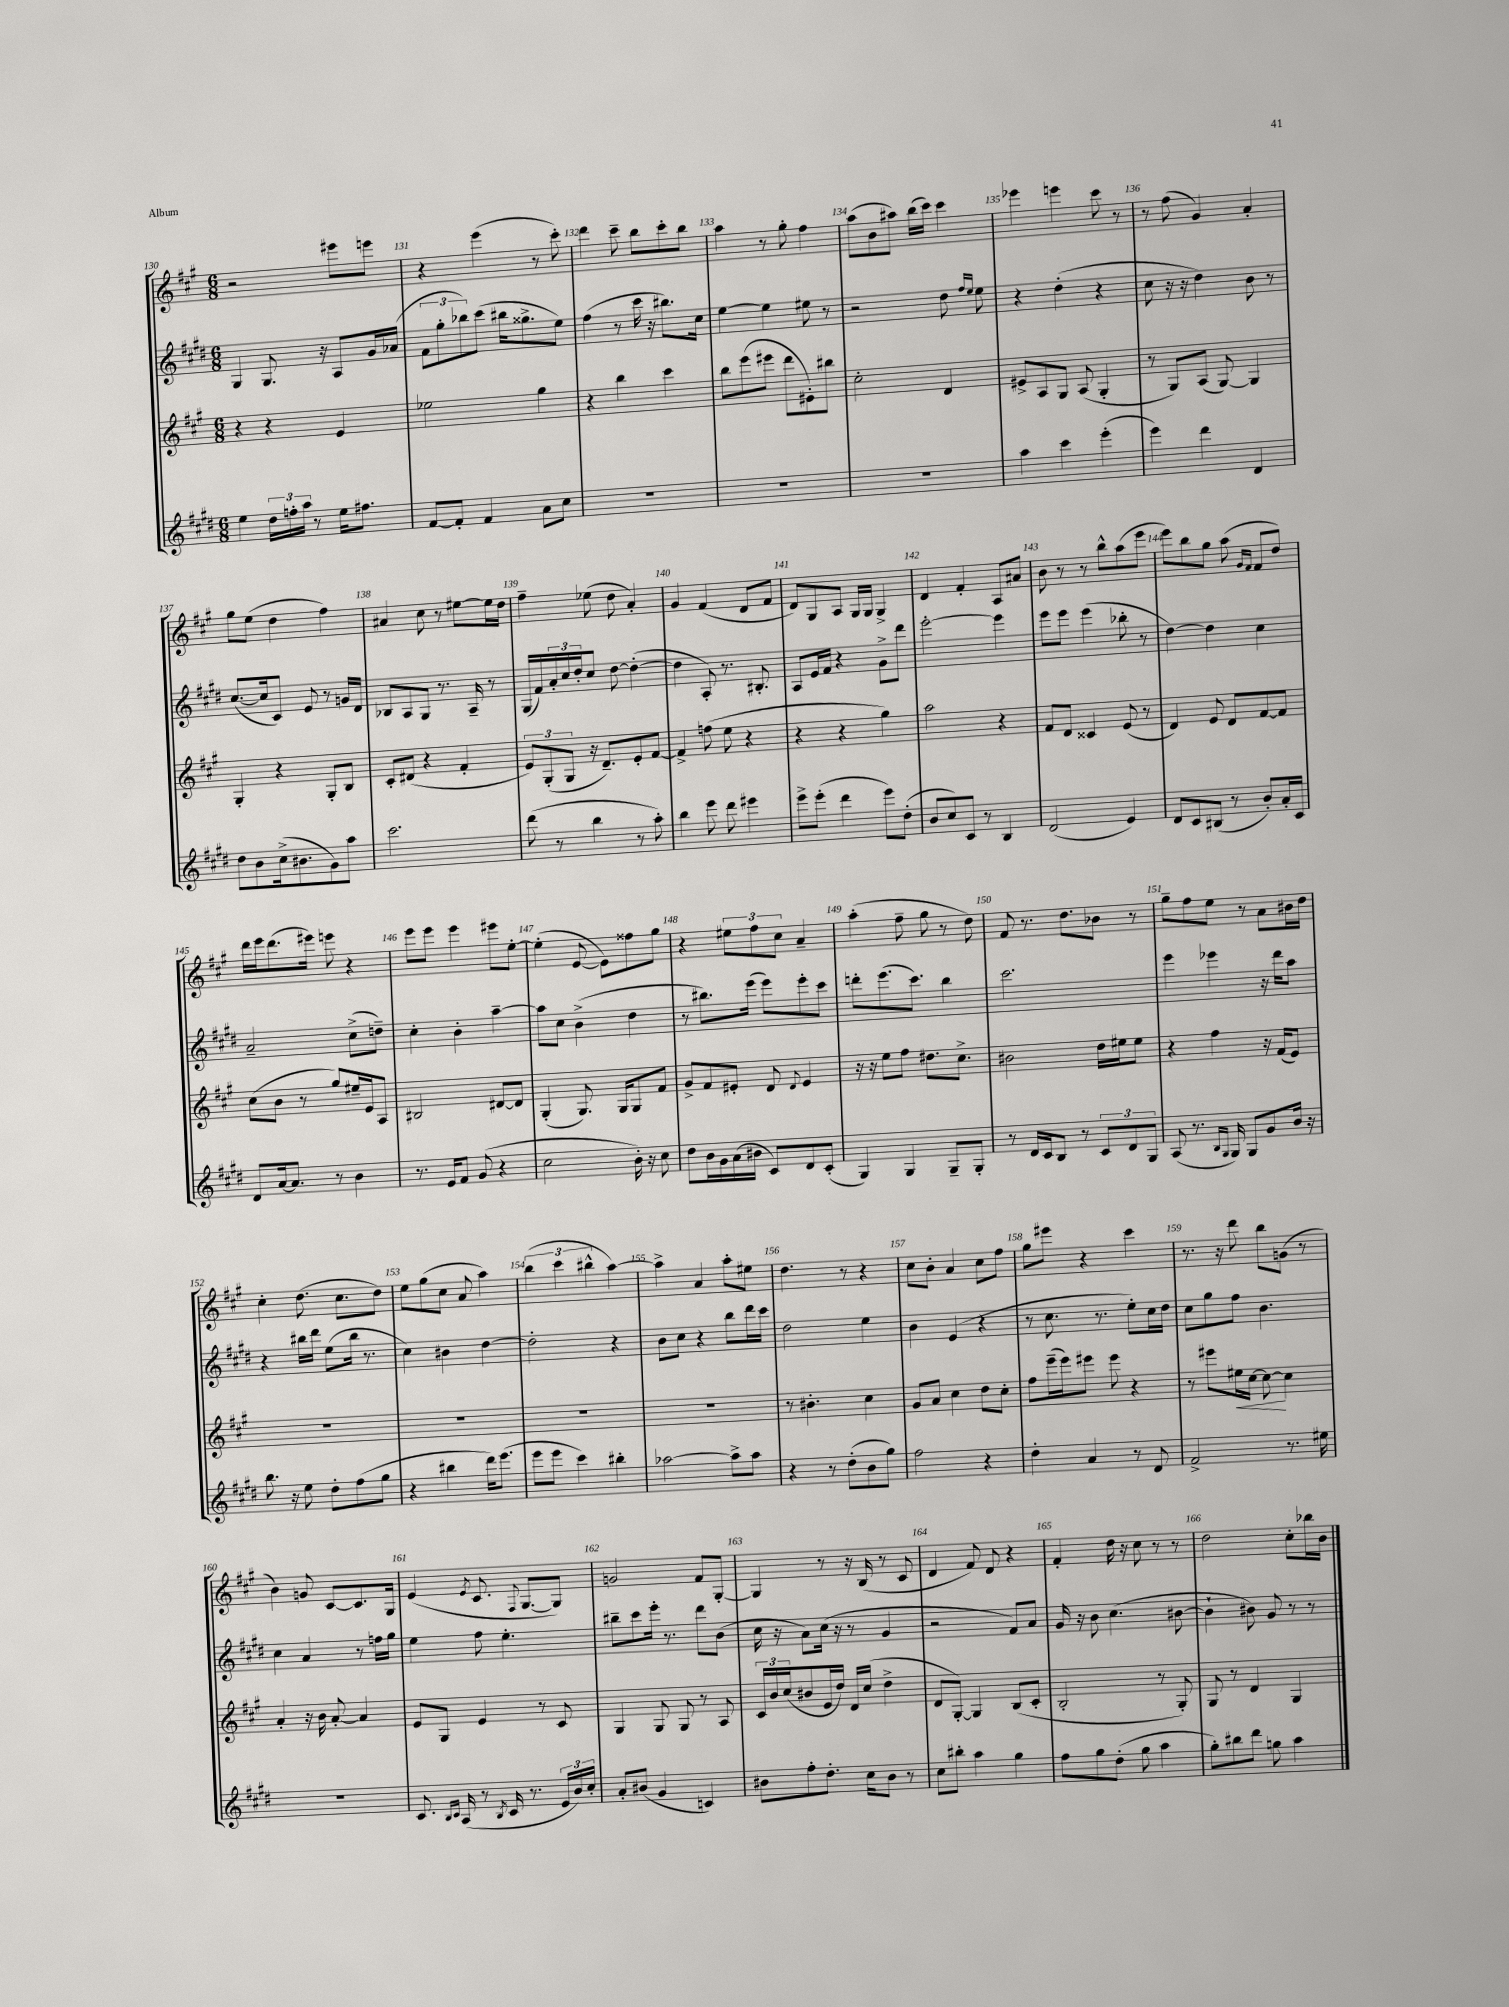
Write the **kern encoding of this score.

**kern	**kern	**dynam	**kern	**kern
*part4	*part3	*part3	*part2	*part1
*staff4	*staff3	*staff3	*staff2	*staff1
*clefG2	*clefG2	*	*clefG2	*clefG2
*k[f#c#g#d#]	*k[f#c#g#]	*	*k[f#c#g#d#]	*k[f#c#g#]
*M6/8	*M6/8	*	*M6/8	*M6/8
=130	=130	=130	=130	=130
4ee\	4r	.	4G#/	2r
24dd#\LL	4r	.	8.G#/	.
24ffn'\	.	.	.	.
24aa\JJ	.	.	.	.
8r	.	.	.	.
.	.	.	16r	.
16ee\KL	4e/	.	8A/L	8eee#X\L
8.ff#X\J	.	.	.	.
.	.	.	16g#/L	8eeen\J
.	.	.	(16a-X/JJ	.
=131	=131	=131	=131	=131
[8f#/L	2ee-X\	.	12f#\L	4r
.	.	.	12gg#'\	.
8f#'/J]	.	.	.	.
.	.	.	12bb-X\)	.
4f#/	.	.	(8ccc#\J	(4eee\
.	.	.	16bb#X\KL	.
.	.	.	8.gg##X^\	.
8a\L	4gg#\	.	.	8r
8cc#\J	.	.	8ee\J)	8ccc#'\)
=132	=132	=132	=132	=132
2.r	4r	.	(4ff#\	4ddd\
.	4bb\	.	8r	8ccc#~\
.	.	.	16ccc#\	8bb\L
.	.	.	16r	.
.	4ccc#\	.	8.bb#X\L)	8ccc#'\
.	.	.	.	8bb\J
.	.	.	16cc#\Jk	.
=133	=133	=133	=133	=133
2.r	8bb\L	.	[4ee\	4aa\
.	(8eee\	.	.	.
.	8eee#X\J	.	4ee\]	8r
.	8ddd\L	.	.	8gg#'\
.	8e#X'\)	.	8ee#X\	4ff#\
.	8bb#X\J	.	8r	.
=134	=134	=134	=134	=134
2.r	2cc#'\	.	2r	(8aa\L
.	.	.	.	8b\
.	.	.	.	8aa#X\J)
.	.	.	.	(16bb\LL
.	.	.	.	16ccc#\JJ)
.	4d/	.	8dd#\	4ccc#\
.	.	.	16qqff#/LL	.
.	.	.	16qqee/JJ	.
.	.	.	8ee\	.
=135	=135	=135	=135	=135
4aa\	8e#X^/L	.	4r	4eee-X\
.	8A/	.	.	.
4ccc#\	8G#/J	.	(4dd#'\	4eeen\
.	(8A/	.	.	.
(4eee'\	4G#'/	.	4r	8ccc#\
.	.	.	.	8r
=136	=136	=136	=136	=136
4eee\)	8r	.	8cc#\	8r
.	8G#/L)	.	16r	(8ff#\
.	.	.	16r	.
4ddd#\	(8A/J	.	4dd#\)	4g#/)
.	[8G#/)	.	.	.
4d#/	4G#/]	.	8b\	4a'/
.	.	.	8r	.
!!LO:LB:g=z
=137	=137	=137	=137	=137
8dd#\L	4G#'/	.	([8.cc#/L	8gg#\L
8b\	.	.	.	(8ee\J
.	.	.	16cc#/k]	.
(16cc#^\k	4r	.	8c#/J)	4dd\
8.b#X\	.	.	.	.
.	.	.	8e/	.
8g#\)	8G#'/L	.	8r	4ff#\)
8aa\J	8B/J	.	16gn/LL	.
.	.	.	16d#/JJ	.
=138	=138	=138	=138	=138
2.ccc#\	8c#'/L	.	8B-X/L	4a#X/
.	(8d#X/J	.	8A/	.
.	4r	.	8G#/J	8cc#\
.	.	.	8.r	8r
.	4f#'/	.	.	[8ee#X\L
.	.	.	16A~/	.
.	.	.	8r	16ee#\L]
.	.	.	.	16dd\JJ
=139	=139	=139	=139	=139
(8ddd#\	12e/L)	.	(16G#/LL	4ff#~\
.	.	.	16f#/)	.
.	(12G#'/	.	.	.
8r	.	.	24a'/	.
.	12G#/J	.	24cc#/	.
.	.	.	24dd#'/J	.
4bb\	16r	.	8cc#/J	(8ee-X\
.	8.d~/L)	.	.	.
.	.	.	[8dd#\	8dd\
8r	8e'/	.	(4dd#'\_	4a'/)
8aa'\)	[8f#/J	.	.	.
=140	=140	=140	=140	=140
4bb\	4f#^/]	.	4dd#\]	4g#/
8eee\	(8ffn\	.	8A'/)	(4f#/
8ddd#\	8ee\	.	8.r	.
4eee#X\	4r	.	.	8d/L
.	.	.	8.B#X'/	.
.	.	.	.	8f#/J
=141	=141	=141	=141	=141
8eee^\L	4r	.	8A/L	8d/L)
(8eee'\J	.	.	16e/L	8G#/
.	.	.	16f#/JJ	.
4ddd#\	4r	.	4r	8A/J
.	.	.	.	16G#/LL
.	.	.	.	16G#/JJ
8eee\L)	4gg#\)	.	8g#^\L	4G#^/
(8dd#'\J	.	.	8ddd#\J	.
=142	=142	=142	=142	=142
8b/L	2aa\	.	[2eee'\	4d/
8cc#/)	.	.	.	.
8c#/J	.	.	.	4f#'/
8r	.	.	.	.
4B/	4r	.	4eee\]	8A/L
.	.	.	.	8a#X/J
=143	=143	=143	=143	=143
(2d#/	8f#/L	.	8eee\L	8b\
.	8d/J	.	8eee\J	8r
.	4c##X/	.	(4eee\	8r
.	.	.	.	8bb^^\L
4e/)	(8e/	.	8bb-X'\	(8aa\
.	8r	.	8r	8eee\J
=144	=144	=144	=144	=144
8d#/L	4d/)	.	[4dd#\)	8eee\L)
8c#/	.	.	.	8bb\
(8B#X/J	8e/	.	4dd#\]	8gg#\J
8r	8d/L	.	.	(8aa\
.	.	.	.	16qqg#/LL
.	.	.	.	16qqf#/JJ
8b'/L)	[8f#/	.	4cc#\	8f#/L
16a'/L	8f#/J]	.	.	8dd/J)
16c#/JJ	.	.	.	.
!!LO:LB:g=z
=145	=145	=145	=145	=145
8d#/L	(8cc#\L	.	2a~/	16ddd\LL
.	.	.	.	16eee\J
[16a/k	8b\J	.	.	(8.ddd\
8.a/J]	.	.	.	.
.	8r	.	.	.
.	.	.	.	16eee#X\Jk)
8r	8gg#/L)	.	.	8eeen\
4b\	16ee#X~/L	.	(8cc#^\L	4r
.	16e/J	.	.	.
.	8A/J	.	8ddn~\J)	.
=146	=146	=146	=146	=146
8.r	2B#X/	.	4cc#'\	8eee\L
.	.	.	.	8eee\J
16e/KL	.	.	.	.
8f#/J	.	.	4b'\	4eee\
(8g#/	.	.	.	.
4r	[8d#X/L	.	[4aa~\	8eee#X\L
.	8d#/J]	.	.	[8ee'\J
=147	=147	=147	=147	=147
2cc#\	(4G#'/	.	8aa\L]	(4ee'\]
.	.	.	8cc#\J	.
.	8.G#/)	.	(4b^\	[8e/
.	.	.	.	8e\L])
.	16G#/KL	.	.	.
16b'\)	8G#/	.	4dd#\	8ff##X\
16r	.	.	.	.
8cc#\	8f#/J	.	.	8gg#\J
=148	=148	=148	=148	=148
8dd#\L	8g#^/L	.	8r	4r
16b\L	8f#/	.	8.bb#X\L)	.
16g#\	.	.	.	.
(16a\	8e#X'/J	.	.	12ee#X\L
16b#X\JJ	.	.	(16eee\Jk	.
.	.	.	.	12ff#\
8c#/L)	8d/	.	8eee\L)	.
.	.	.	.	12cc#\J
.	8qqd/	.	.	.
8d#/	4e#/	.	8eee'\	4a~/
(8c#'/J	.	.	8ccc#\J	.
=149	=149	=149	=149	=149
4G#/)	16r	.	8dddn'\L	(4aa'\
.	16r	.	.	.
.	8ee\L	.	(8.eee\	.
4G#/	8ff#\J	.	.	8ff#~\
.	.	.	8.ccc#\J)	.
.	8.dd#X\L	.	.	8gg#\
8G#~/L	.	.	4bb\	8r
.	8.cc#^\J	.	.	.
8G#'/J	.	.	.	8dd\)
=150	=150	=150	=150	=150
8r	2b#X\	.	2.ccc#\	8f#/
16d#/LL	.	.	.	8.r
16c#/J	.	.	.	.
8B/J	.	.	.	.
.	.	.	.	8.dd\L
8r	.	.	.	.
12c#/L	16dd\LL	.	.	8b-X\J
.	16ee#X\J	.	.	.
12d#/	.	.	.	.
.	8ee#\J	.	.	8r
12G#/J	.	.	.	.
=151	=151	=151	=151	=151
(8A/	4r	.	4eee\	8gg#~\L
8.r	.	.	.	8ff#\
.	4ff#\	.	4eee-X\	8ee\J
16qqB/LL	.	.	.	.
16qqG#/JJ	.	.	.	.
16G#/)	.	.	.	.
8G#/L	.	.	.	8r
8g#/	16r	.	16r	8a\L
.	(16f#/KL	.	16ddd#\KL	.
16b/Jk	8e/J)	.	8aa\J	16b#X\L
16r	.	.	.	16dd\JJ
!!LO:LB:g=z
=152	=152	=152	=152	=152
8.bb\	2.r	.	4r	4cc#'\
16r	.	.	.	.
8ee\	.	.	16bb#X\LL	(8.dd\
.	.	.	16ddd#\JJ	.
8dd#'\L	.	.	(8ee\L	.
.	.	.	.	8.cc#\L
(8ff#\	.	.	16bb#\Jk	.
.	.	.	8.r	.
8gg#\J	.	.	.	8dd\J)
=153	=153	=153	=153	=153
4r	2.r	.	4cc#\)	8ee\L
.	.	.	.	(8gg#\
4bb#X\	.	.	4b#X\	8cc#\J
.	.	.	.	8a/
16ddd#\KL)	.	.	[4dd#\	4aa\)
(8.eee\J	.	.	.	.
=154	=154	=154	=154	=154
8eee\L	2.r	.	2dd#'\]	(6bb\
8eee\J	.	.	.	.
.	.	.	.	6ccc#\
4ccc#\)	.	.	.	.
.	.	.	.	6bb#X^^\
4bb#X'\	.	.	4r	[4aa\)
=155	=155	=155	=155	=155
[2aa-X\	2.r	.	8b\L	4aa^\]
.	.	.	8cc#\J	.
.	.	.	4r	4a/
8aa-^\L]	.	.	8bb\L	8aa'\L
8aa-\J	.	.	16ddd#\L	8ee#X\J
.	.	.	16ccc#\JJ	.
=156	=156	=156	=156	=156
4r	8r	.	2dd#\	4.dd\
.	4.b#X'\	.	.	.
8r	.	.	.	.
(8dd#'\L	.	.	.	8r
8b\	4cc#\	.	4ee\	4r
8gg#\J)	.	.	.	.
=157	=157	=157	=157	=157
2ff#\	8g#/L	.	4b\	8cc#\L
.	8a/J	.	.	8b'\J
.	4cc#\	.	(4e/	4a/
4r	8dd\L	.	4r	8cc#\L
.	8cc#'\J	.	.	8ff#\J
=158	=158	=158	=158	=158
4dd#'\	8ff#\L	.	8r	8gg#\L
.	(16eee~\L	.	8.cc#\	8eee#X\J
.	16eee\J)	.	.	.
4a/	8eee#X\J	.	.	4r
.	.	.	8.r	.
.	8eee#\	.	.	.
8r	4r	.	8ee'\L)	4ccc#\
8d#/	.	.	16cc#\L	.
.	.	.	16dd#\JJ	.
=159	=159	=159	=159	=159
2f#^/	8r	.	8cc#\L	8.r
.	8eee#X\L	.	8gg#\	.
.	.	.	.	16r
!	!	!LO:HP:b	!	!
.	16ee#X\L	<	8ff#\J	8ddd\
.	[16cc#\JJ	.	.	.
.	8cc#\_	.	4.b\	8bb\L
8.r	4cc#\]	[	.	(8gn\J
.	.	.	.	8r
16ee#X\	.	.	.	.
!!LO:LB:g=z
=160	=160	=160	=160	=160
2.r	4a'/	.	4cc#\	4b\)
.	16r	.	4a/	8gn/
.	16b\	.	.	.
.	[8a'/	.	.	[8c#/L
.	4a/]	.	8r	8.c#/]
.	.	.	16ffn\LL	.
.	.	.	16gg#\JJ	16G#/Jk
=161	=161	=161	=161	=161
8.c#/	8e/L	.	4ee\	(4e/
.	8G#/J	.	.	.
16qqB/LL	.	.	.	.
16qqc#/JJ	.	.	.	.
(16A/	.	.	.	.
.	.	.	.	8qe/
8r	4e/	.	8ff#\	8.c#/
8qB/	.	.	.	.
16c#/	.	.	4.ee'\	.
.	.	.	.	8qqF#/
8.r	.	.	.	[8.G#/L
.	8r	.	.	.
24e/LL	8c#/	.	.	8G#/J])
24b/)	.	.	.	.
24cc#'/JJ	.	.	.	.
=162	=162	=162	=162	=162
8a'/L	4G#/	.	8bb#X~\L	2gn/
(8b#X/J	.	.	8ccc#\	.
4g#/	8G#/	.	16eee'\Jk	.
.	.	.	8.r	.
.	8G#/	.	.	.
4cn/)	8r	.	8ddd#\L	8f#/L
.	8A/	.	(8b\J	[8G#'/J
=163	=163	=163	=163	=163
8b#X\L	24c#/LL	.	16cc#\	4G#/]
.	24b/	.	.	.
.	.	.	16r	.
.	(24cc#/J	.	.	.
8ff#'\	8b#X/	.	8a\L)	.
8.dd#'\J	16e/L	.	(16cc#\Jk	8r
.	16dd/JJ)	.	16r	.
.	16d/LL	.	8r	16r
16cc#\KL	(16cc#/JJ	.	.	(16B/
8b#\J	4dd^\	.	4g#/	8r
8r	.	.	.	8c#/
=164	=164	=164	=164	=164
8cc#\L	8d/L	.	2r	4d/
8bb#X'\J	[8G#'/J)	.	.	.
4aa\	4G#/]	.	.	8f#/)
.	.	.	.	8d/
4gg#\	(8B/L	.	8f#/L)	4r
.	8c#'/J	.	8a/J	.
=165	=165	=165	=165	=165
8ff#\L	2B'/	.	16g#/	4f#'/
.	.	.	16r	.
8gg#\	.	.	8b\	.
(8dd#'\J	.	.	(4.cc#\	16dd\
.	.	.	.	16r
8gg#\	.	.	.	8cc#\
4aa\	8r	.	.	8r
.	8G#'/)	.	[8b#X\	8r
=166	=166	=166	=166	=166
8gg#'\L)	8G#/	.	4b#`\]	2dd\
8bb#X\	8r	.	.	.
8ddd#\J	4d/	.	8b#X\)	.
8ggn\	.	.	8g#/	.
4aa\	4G#/	.	8r	8cc#'\L
.	.	.	8r	16bb-X\L
.	.	.	.	16b\JJ
==	==	==	==	==
*-	*-	*-	*-	*-
